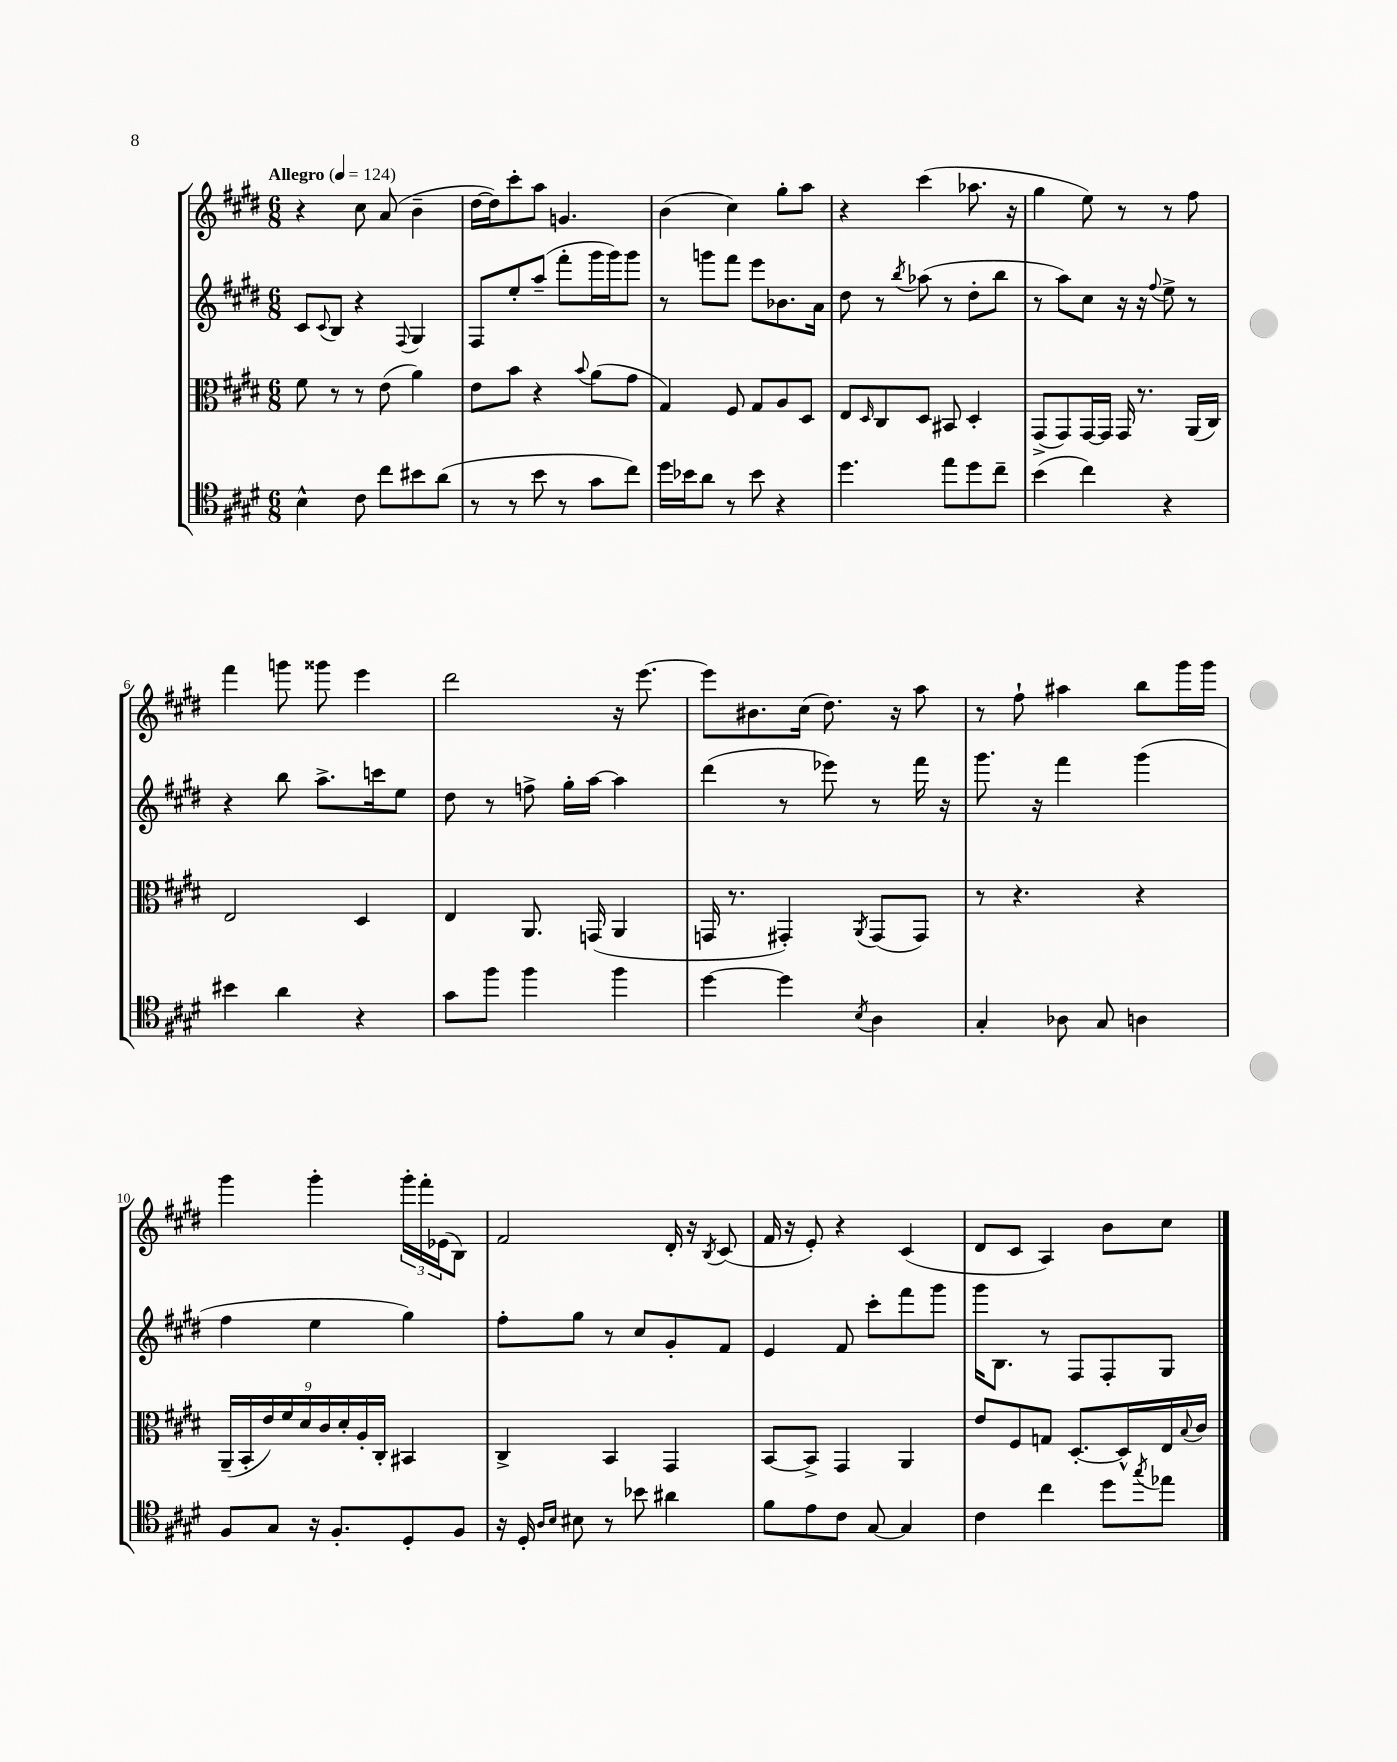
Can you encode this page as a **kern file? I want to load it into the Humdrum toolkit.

**kern	**kern	**kern	**kern
*staff4	*staff3	*staff2	*staff1
*clefC4	*clefC3	*clefG2	*clefG2
*k[f#c#g#d#]	*k[f#c#g#d#]	*k[f#c#g#d#]	*k[f#c#g#d#]
*M6/8	*M6/8	*M6/8	*M6/8
*MM124	*MM124	*MM124	*MM124
4B^^	8f#	8c#	4r
.	.	8qqc#	.
.	8r	8B	.
8c#	8r	4r	8cc#
8cc#	(8e	.	(8a
.	.	8qqF#	.
8b#	4a)	4G#	4b~
(8a	.	.	.
=	=	=	=
8r	8e	8F#	[16dd#
.	.	.	16dd#])
8r	8b	8ee'	8ccc#'
8b	4r	(8aa~	8aa
8r	.	8fff#'	4.g
.	8qqb	.	.
8g#	(8a	16ggg#	.
.	.	16ggg#)	.
8cc#)	8g#	8ggg#	.
=	=	=	=
16dd#	4G#)	8r	(4b
16b-	.	.	.
8a	.	8ggg	.
8r	8F#	8fff#	4cc#)
8b-	8G#	8eee	.
4r	8A	8.b-	8gg#'
.	8D#	.	8aa
.	.	16a	.
=	=	=	=
4.dd#	8E	8dd#	4r
.	16qqD#	.	.
.	8C#	8r	.
.	.	8qbb	.
.	8D#	(8aa-	(4ccc#
8ee	8BB#	8r	.
8dd#	4D#'	8dd#'	8.aa-
8cc#~	.	8bb	.
.	.	.	16r
=	=	=	=
(4b	(8GG#^	8r	4gg#
.	8GG#)	8aa)	.
4cc#)	[16GG#	8cc#	8ee)
.	16GG#]	.	.
.	16GG#	16r	8r
.	8.r	16r	.
.	.	8qqff#	.
4r	.	8ee^	8r
.	(16AA	8r	8ff#
.	16C#)	.	.
=	=	=	=
4b#	2E	4r	4fff#
4a	.	8bb	8ggg
.	.	8.aa^	8ggg##
4r	4D#	.	4eee
.	.	16ccc	.
.	.	8ee	.
=	=	=	=
8g#	4E	8dd#	2ddd#
8ff#	.	8r	.
4ff#	8.AA	8ff^	.
.	.	16gg#'	.
.	(16GG	[16aa	.
4ff#	4AA	4aa]	16r
.	.	.	[8.eee
=	=	=	=
[4dd#	16GG	(4ddd#	8eee]
.	8.r	.	.
.	.	.	8.b#
4dd#]	4GG#')	8r	.
.	.	.	(16cc#
.	.	8eee-)	8.dd#)
8qB	8qAA	.	.
4A	(8GG#	8r	.
.	.	.	16r
.	8GG#)	16fff#	8aa
.	.	16r	.
=	=	=	=
4G#'	8r	8.ggg#	8r
.	4.r	.	8ff#`
.	.	16r	.
8A-	.	4fff#	4aa#
8G#	.	.	.
4A	4r	(4ggg#	8bb
.	.	.	16ggg#
.	.	.	16ggg#
=	=	=	=
8F#	(18AA~	4ff#	4ggg#
.	18BB'	.	.
.	18e)	.	.
8G#	.	.	.
.	18f#	.	.
.	18d#	.	.
16r	.	4ee	4ggg#'
.	18c#	.	.
8.F#'	.	.	.
.	18d#'	.	.
.	18A'	.	.
.	18C#'	.	.
8D#'	4BB#	4gg#)	24ggg#'
.	.	.	24fff#'
.	.	.	(24e-
8F#	.	.	8B)
=	=	=	=
16r	4C#^	8ff#'	2f#
16D#'	.	.	.
16qqA	.	.	.
16qqB	.	.	.
8B#	.	8gg#	.
8r	4BB	8r	.
8b-	.	8cc#	.
4a#	4GG#	8g#'	16d#'
.	.	.	16r
.	.	.	8qB
.	.	8f#	(8c#
=	=	=	=
8f#	[8BB	4e	16f#
.	.	.	16r
8e	8BB^]	.	8e')
8c#	4GG#	8f#	4r
[8G#	.	8ccc#'	.
4G#]	4AA	8fff#	(4c#
.	.	8ggg#	.
=	=	=	=
4c#	8e	16ggg#	8d#
.	.	8.B	.
.	8F#	.	8c#
4cc#	8G	8r	4A)
.	[8.D#'	8F#	.
8dd#	.	8F#'	8b
.	16D#^^]	.	.
8qgg#	.	.	.
8ee-	16E	8G#	8cc#
.	8qqB	.	.
.	16c#	.	.
==	==	==	==
*-	*-	*-	*-
